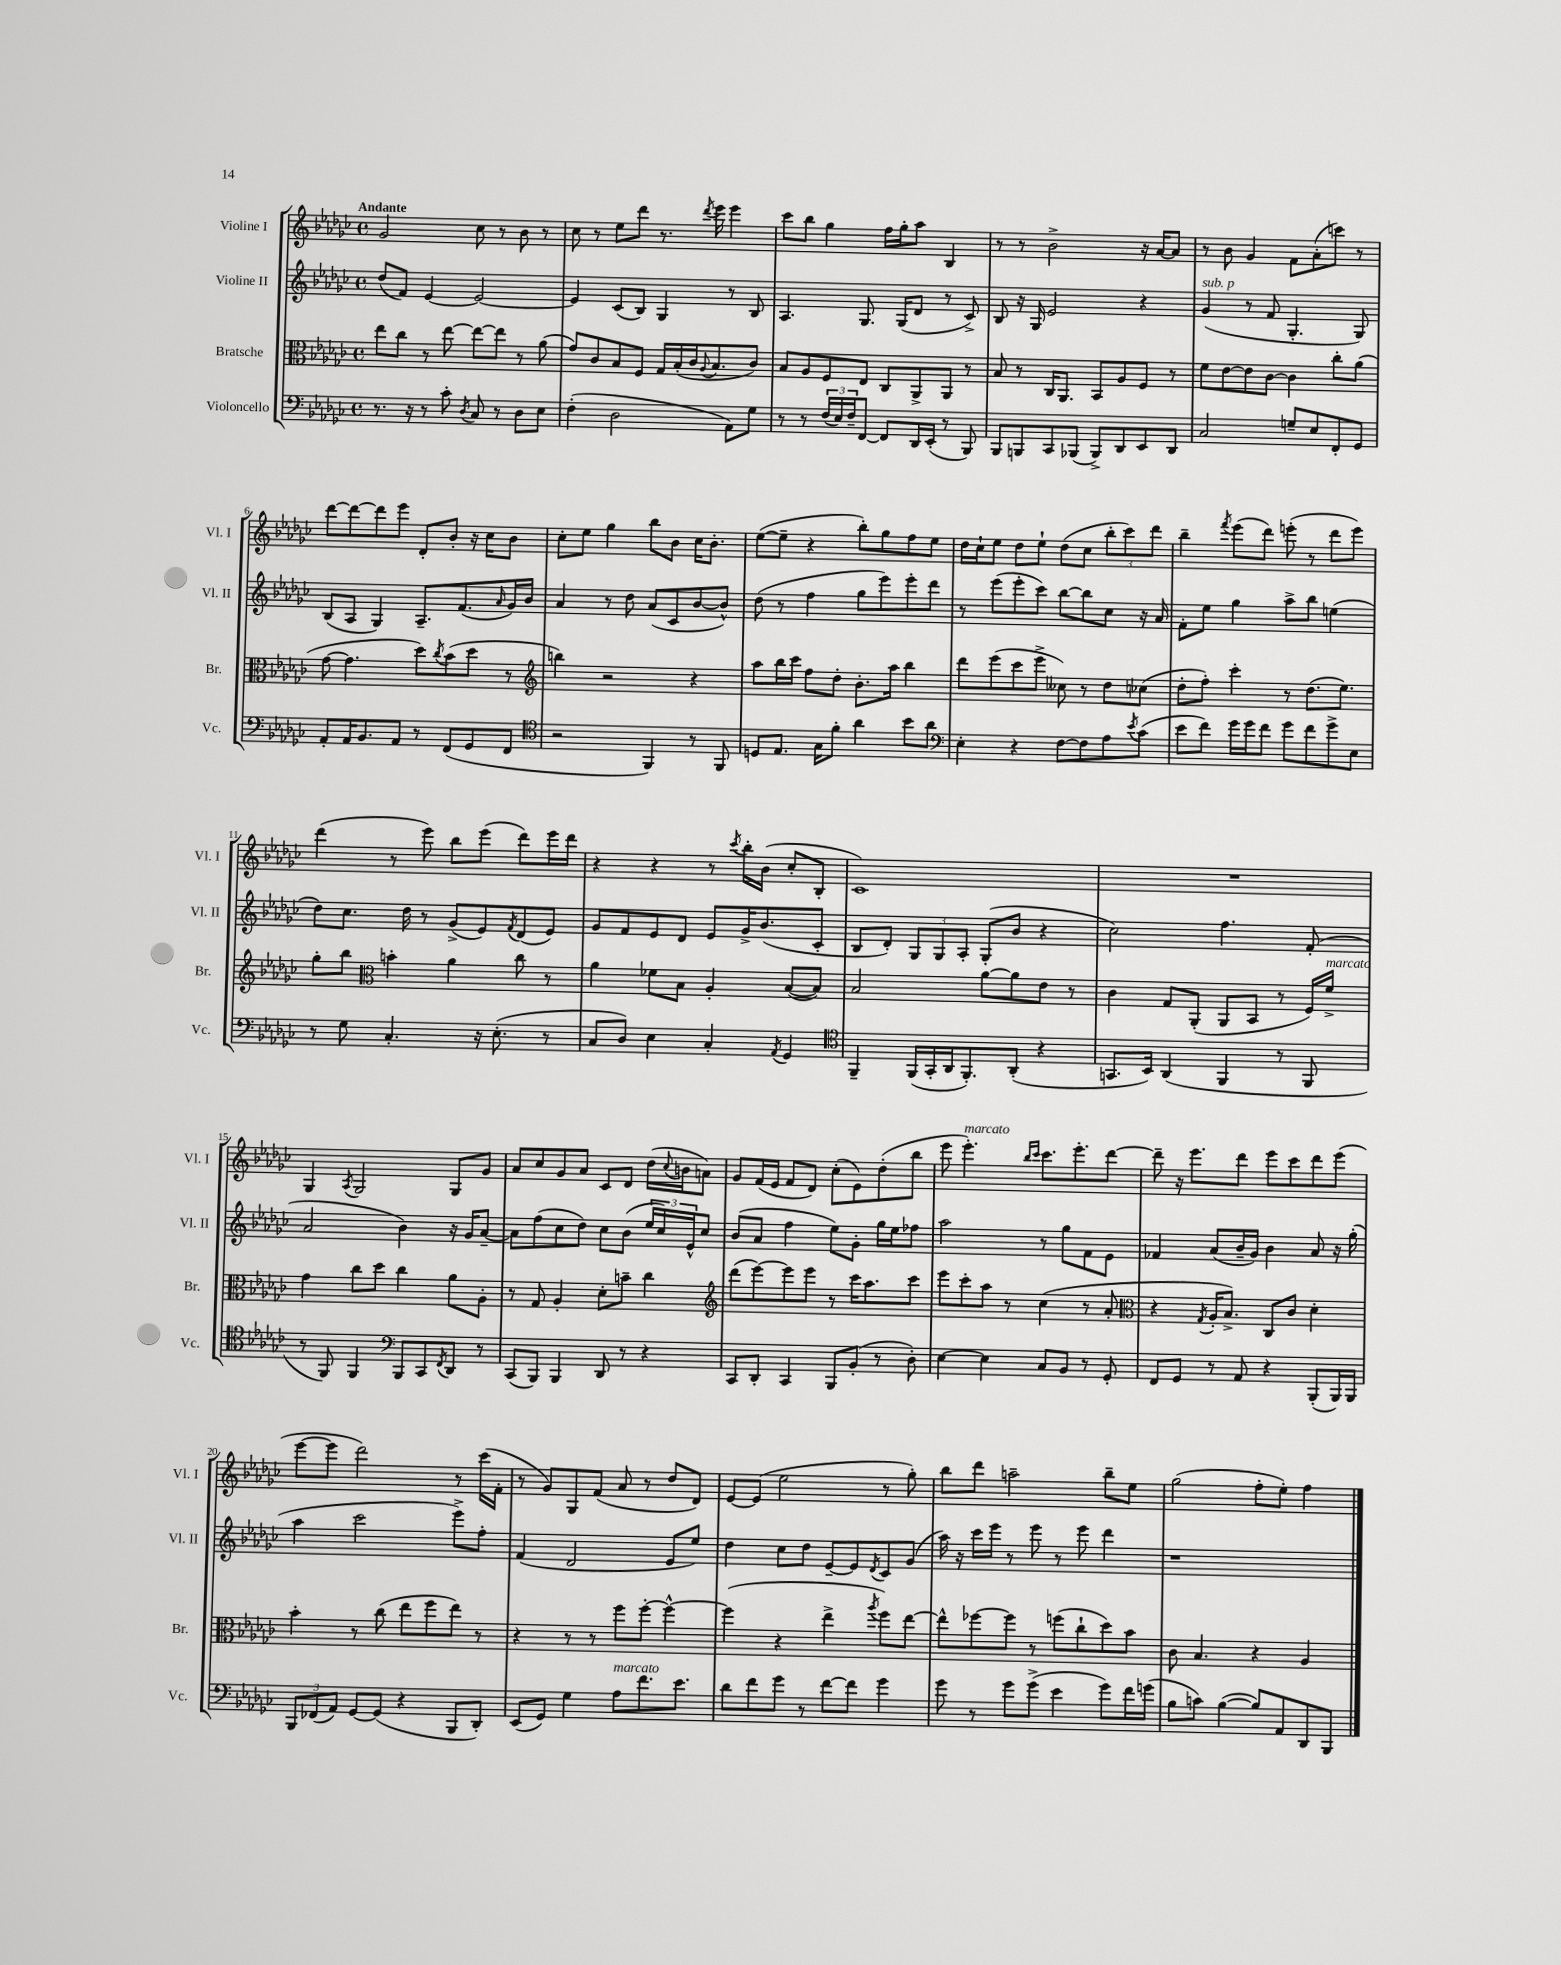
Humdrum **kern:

**kern	**kern	**kern	**kern
*part4	*part3	*part2	*part1
*staff4	*staff3	*staff2	*staff1
*I"Violoncello	*I"Bratsche	*I"Violine II	*I"Violine I
*I'Vc.	*I'Br.	*I'Vl. II	*I'Vl. I
*clefF4	*clefC3	*clefG2	*clefG2
*k[b-e-a-d-g-c-]	*k[b-e-a-d-g-c-]	*k[b-e-a-d-g-c-]	*k[b-e-a-d-g-c-]
*M4/4	*M4/4	*M4/4	*M4/4
*met(c)	*met(c)	*met(c)	*met(c)
=1	=1	=1	=1
!	!	!	!LO:TX:a:B:t=Andante
8.r	8ee-\L	(8dd-/L	2g-/
.	8cc-\J	8f/J)	.
16r	.	.	.
8r	8r	[4e-/	.
8c-'\	[8ee-\	.	.
8qD-/	.	.	.
8C-/	8ee-\L_	2e-/_	8cc-\
8r	8ee-\J]	.	8r
8D-\L	8r	.	8b-\
8E-\J	(8a-\	.	8r
=2	=2	=2	=2
(4F'\	8g-/L)	4e-/]	8cc-\
.	8c-/	.	8r
2D-\	8B-/	(8c-/L	8ee-\L
.	8F/J	8B-/J)	8ddd-\J
.	16G-/LL	4G-/	8.r
.	(16B-'/	.	.
.	16c-/J	.	.
.	8qqA-/	.	8qddd-/
.	8.B-/	.	16eee-\
8AA-\L)	.	8r	4eee-\
8G-\J	8c-/J)	8B-/	.
=3	=3	=3	=3
8r	8B-/L	4.A-/	8ccc-\L
8r	8A-/	.	8bb-\J
(24F/LL	8F/	.	4gg-\
24E-/)	.	.	.
24F~/J	.	.	.
[8FF/J	8E-/J	8.G-/	.
8FF/L]	8C-/L	.	16ff\LL
.	.	(16G-/KL	16gg-'\J
16DD-/L	8AA-^/	8d-/J	8aa-\J
(16EE-'/JJ	.	.	.
8r	8AA-/J	8r	4B-/
8BBB-/)	8r	8c-^/)	.
=4	=4	=4	=4
8BBB-/L	8B-/	8B-/	8r
8BBBn/	8r	16r	8r
.	.	16G-/	.
8CC-/	16C-/KL	2e-/	2b-^\
.	8.AA-/J	.	.
(8BBB-X/J	.	.	.
8BBB-^/L)	8BB-/L	.	.
8DD-/	8A-/	.	.
8EE-/	8F/J	4r	16r
.	.	.	[16a-/KL
8DD-/J	8r	.	8a-/J]
=5	=5	=5	=5
!	!	!LO:TX:a:i:t=sub. p	!
2C-/	8f\L	(4g-/	8r
.	[8e-\	.	8b-\
.	8e-\]	8r	4g-/
.	[8c-\J	8f/	.
8Gn~/L	4c-\]	4.G-'/	8f\L
8E-/	.	.	(8a-'\
8FF'/	8cc-'\L	.	8cccn\J)
8GG-/J	(8a-\J	8G-/)	8r
!!LO:LB:g=z
=6	=6	=6	=6
8AA-'/L	[8g-\	(8B-/L	[8ddd-\L
16AA-/K	4.g-\]	8A-/J	8ddd-\_
8.BB-/	.	.	.
.	.	4G-/)	8ddd-\]
8AA-/J	.	.	8eee-\J
8r	8dd-\L)	8.A-~/L	8d-'/L
.	8qcc-/	.	.
(8FF/L	(8b-\	.	8b-'/J
.	.	(8.f/	.
8GG-/	8dd-\J	.	16r
.	.	.	16cc-\KL
.	.	16qqa-/	.
8FF/J	8r	16g-/L)	8b-\J
.	.	16b-/JJ	.
=7	=7	=7	=7
*clefC4	*clefG2	*	*
2r	4bbn\)	4a-/	8cc-'\L
.	.	.	8ee-\J
.	2r	8r	4gg-\
.	.	8dd-\	.
4FF/)	.	(8a-/L	8bb-\L
.	.	8c-/	8b-\J
8r	4r	[8b-/	16cc-\KL
.	.	.	8.b-'\J
8FF/	.	8b-^^/J])	.
=8	=8	=8	=8
8Dn/L	8aa-\L	(8dd-\	([8ee-\L
8.E-/J	16bb-\L	8r	8ee-~\J]
.	16ccc-\JJ	.	.
.	8ff\L	4ff\	4r
16G-\KL	.	.	.
8f'\J	8dd-'\J	.	.
4a-\	8.b-'\L	8gg-\L	8bb-'\L)
.	.	8eee-\)	8gg-\
.	16aa-\Jk	.	.
8b-\L	4bb-\	8eee-'\	8ff\
8a-\J	.	8ddd-\J	8ee-\J
=9	=9	=9	=9
*clefF4	*	*	*
4E-'\	8ddd-\L	8r	16dd-\LL
.	.	.	16cc-`\J
.	(8eee-\	(8eee-\L	8ee-\J
4r	8ccc-\	8eee-'\	8dd-\L
.	8eee-^\J	8ccc-\J)	8ee-`\J
[8F\L	8cc--X\)	[8bb-\L	(8dd-\L
8F\]	8r	8bb-\]	8cc-\J
8A-\	8dd-\L	8cc-\J	12bb-'\L
.	.	.	12ccc-\)
8qe-/	.	.	.
(8c-\J	(8cc-X\J	16r	.
.	.	.	12ddd-\J
.	.	16a-/	.
=10	=10	=10	=10
8e-\L	8dd-'\L	8f'\L	4bb-~\
8f\J)	8ff'\J)	8ee-\J	.
.	.	.	8qfff/
16g-\LL	4ccc-'\	4gg-\	(8eee-\L
16g-\J	.	.	.
8f\J	.	.	8ddd-\J)
8g-\L	8r	8aa-^\L	(8eeen'\
8f\	(8.dd-\L	8bb-\J	8r
8g-^\	.	(4een\	8ddd-\L
.	8.ee-\J)	.	.
8E-\J	.	.	8eee\J)
!!LO:LB:g=z
=11	=11	=11	=11
8r	8gg-'\L	8dd-\L)	(4ddd-\
8G-\	8bb-\J	8.cc-\J	.
*	*clefC3	*	*
4.C-'/	4bn'\	.	8r
.	.	16dd-\	.
.	.	8r	8eee-\)
.	4a-\	(8g-^/L	8bb-\L
16r	.	8e-/)	(8eee-\J
(8.E-'\	.	.	.
.	.	8qf/	.
.	8cc-\	(8d-/	8ddd-\L)
8r	8r	8e-/J)	16eee-\L
.	.	.	16ddd-\JJ
=12	=12	=12	=12
8C-/L	4a-\	8g-/L	4r
8D-/J)	.	8f/	.
4E-\	8f-X\L	8e-/	4r
.	8B-\J	8d-/J	.
4C-'/	4A-'/	8e-/L	8r
.	.	.	8qccc-/
.	.	16g-^/K	16bb-'\LL
.	.	(8.b-/	(16b-\JJ
8qAA-/	.	.	.
4GG-/	([8B-/L	.	8cc-'/L
.	8B-/J])	8c-'/J	8B-'/J
=13	=13	=13	=13
*clefC4	*	*	*
4FF~/	2B-/	8B-/L	1c-)
.	.	8d-'/J)	.
(16FF/LL	.	12G-/L	.
16GG-'/	.	.	.
.	.	12G-/	.
16AA-/J	.	.	.
.	.	12A-'/J	.
8.FF'/)	.	.	.
.	[8a-\L	(8G-'/L	.
(8AA-'/J	8a-\]	8b-/J	.
4r	8e-\J	4r	.
.	8r	.	.
=14	=14	=14	=14
8.GGn/L	4c-\	2cc-\)	1r
16BB-/Jk)	.	.	.
(4AA-/	8G-/L	.	.
.	(8AA-'/J	.	.
4FF/	8AA-/L	4.ff\	.
.	8BB-/J	.	.
8r	8r	.	.
8FF/	16F/LL)	(8f'/	.
!	!LO:TX:a:i:t=marcato	!	!
.	16f^/JJ	.	.
!!LO:LB:g=z
=15	=15	=15	=15
8r	4g-\	2a-/	4G-/
8FF/)	.	.	.
.	.	.	8qA-/
4FF/	8cc-\L	.	2G-/
.	8dd-\J	.	.
*clefF4	*	*	*
8BBB-/L	4cc-\	4b-\)	.
8CC-/	.	.	.
8qFF/	.	.	.
8DD-/J	8a-\L	16r	8G-/L
.	.	16g-/KL	.
8r	8A-'\J	[8a-~/J	8g-/J
=16	=16	=16	=16
(8CC-/L	8r	8a-\L]	8a-/L
8BBB-/J)	8G-/	(8ff\	8cc-/
4BBB-/	4A-'/	8cc-\	8g-/
.	.	8dd-\J)	8a-/J
8DD-/	8d-'\L	8cc-\L	8c-/L
8r	8bn~\J	(8b-\J	8d-/J
4r	4cc-\	24ee-/LL	(16dd-\LL
.	.	24cc-/)	.
.	.	.	8qqcc-/
.	.	.	16bn\J
.	.	24e-^^/J	.
.	.	8cc-/J	8an\J)
=17	=17	=17	=17
*	*clefG2	*	*
8CC-/L	(8ddd-\L	(8b-/L	8g-/L
8DD-'/J	[8eee-\)	8a-/J	(16f/L
.	.	.	16e-/JJ
4CC-/	8eee-\]	4ff\	8f/L
.	8eee-\J	.	8d-/J)
8BBB-/L	8r	8ee-\L)	(8cc-'\L
(8BB-'/J	16ccc-\KL	8g-'\J	8e-\)
.	8.aa-\	.	.
8r	.	16gg-\LL	(8dd-'\
.	.	16ee-\J	.
8D-'\)	8ccc-\J	8ff-X\J	8bb-\J
=18	=18	=18	=18
[4E-\	8eee-\L	2aa-\	8eee-\
!	!	!	!LO:TX:a:i:t=marcato
.	8ccc-'\	.	4.eee-'\)
4E-\]	8aa-\J	.	.
.	8r	.	.
.	.	.	16qqbb-/LL
.	.	.	16qqccc-/JJ
8C-/L	(4cc-\	8r	8.ccc-\L
8BB-/J	.	8gg-\L	.
.	.	.	8.eee-'\
8r	8r	8f\	.
8GG-'/	8a-'/	8e-\J	[8ddd-\J
=19	=19	=19	=19
*	*clefC3	*	*
8FF/L	4r	4f-X/	8ddd-~\]
8GG-/J	.	.	16r
.	.	.	8.eee-\L
.	8qG-/	.	.
8r	16A-'/KL	(8a-/L	.
.	8.B-^/J)	.	.
8AA-/	.	16b-~/L	8ddd-\J
.	.	16g-/JJ)	.
4r	8C-/L	4b-\	8eee-\L
.	8c-/J	.	8ccc-\
(8BBB-'/L	4d-'\	8a-/	8ddd-\
16BBB-/L)	.	16r	(8eee-\J
16BBB-/JJ	.	(16gg-'\	.
!!LO:LB:g=z
=20	=20	=20	=20
12BBB-/L	4b-'\	4aa-\	[8eee-\L
(12FF-X/	.	.	.
.	.	.	8eee-\J]
12AA-/J)	.	.	.
[8GG-/L	8r	2ccc-\	2ddd-\)
(8GG-/J]	(8cc-\	.	.
4r	8ee-\L	.	.
.	8ff\	.	.
8BBB-/L	8ee-\J)	8eee-^\L)	8r
8DD-'/J)	8r	8ff'\J	(16ccc-\LL
.	.	.	16f'\JJ
=21	=21	=21	=21
(8EE-/L	4r	(4f/	8r
8GG-/J)	.	.	8g-/L)
4G-\	8r	2d-/	8G-/
.	8r	.	(8f/J
!LO:TX:a:i:t=marcato	!	!	!
8A-\L	8ff\L	.	8a-/
8.f\	[8ff'\J	.	8r
.	4ff^^\_	8e-/L	8dd-/L
8.e-\J	.	.	.
.	.	8ee-/J)	8d-/J)
=22	=22	=22	=22
8d-\L	(4ff\]	4dd-\	[8e-/L
8f\	.	.	(8e-/J]
8g-\J	4r	8cc-\L	2ee-\
8r	.	8dd-\J	.
[8f\L	4ee-^\	[8e-~/L	.
8f\J]	.	8e-/]	.
.	8qaa-/	8qd-/	.
4g-\	8ff\L)	8c-/	8r
.	[8ee-\J	(8g-/J	8gg-'\)
=23	=23	=23	=23
8g-\	8ee-^^\L]	16aa-\)	8bb-\L
.	.	16r	.
8r	[8ff-X\	16ccc-\LL	8ddd-\J
.	.	16eee-\JJ	.
8g-\L	8ff-\J]	8r	2aan~\
(8g-^\J	8r	8eee-\	.
4e-\	(8ffn\L	8r	.
.	8cc-`\	8eee-\	.
8g-\L)	8dd-\)	4ddd-\	8bb-~\L
16f\L	8b-\J	.	8ee-\J
(16gn\JJ	.	.	.
=24	=24	=24	=24
8B-\L	8c-\	1r	(2gg-\
8cn\J)	4.B-/	.	.
([4B-\	.	.	.
8B-/L])	4r	.	8ff'\L
8AA-/	.	.	8ee-'\J)
8DD-/	4A-/	.	4ff\
8BBB-/J	.	.	.
==	==	==	==
*-	*-	*-	*-
